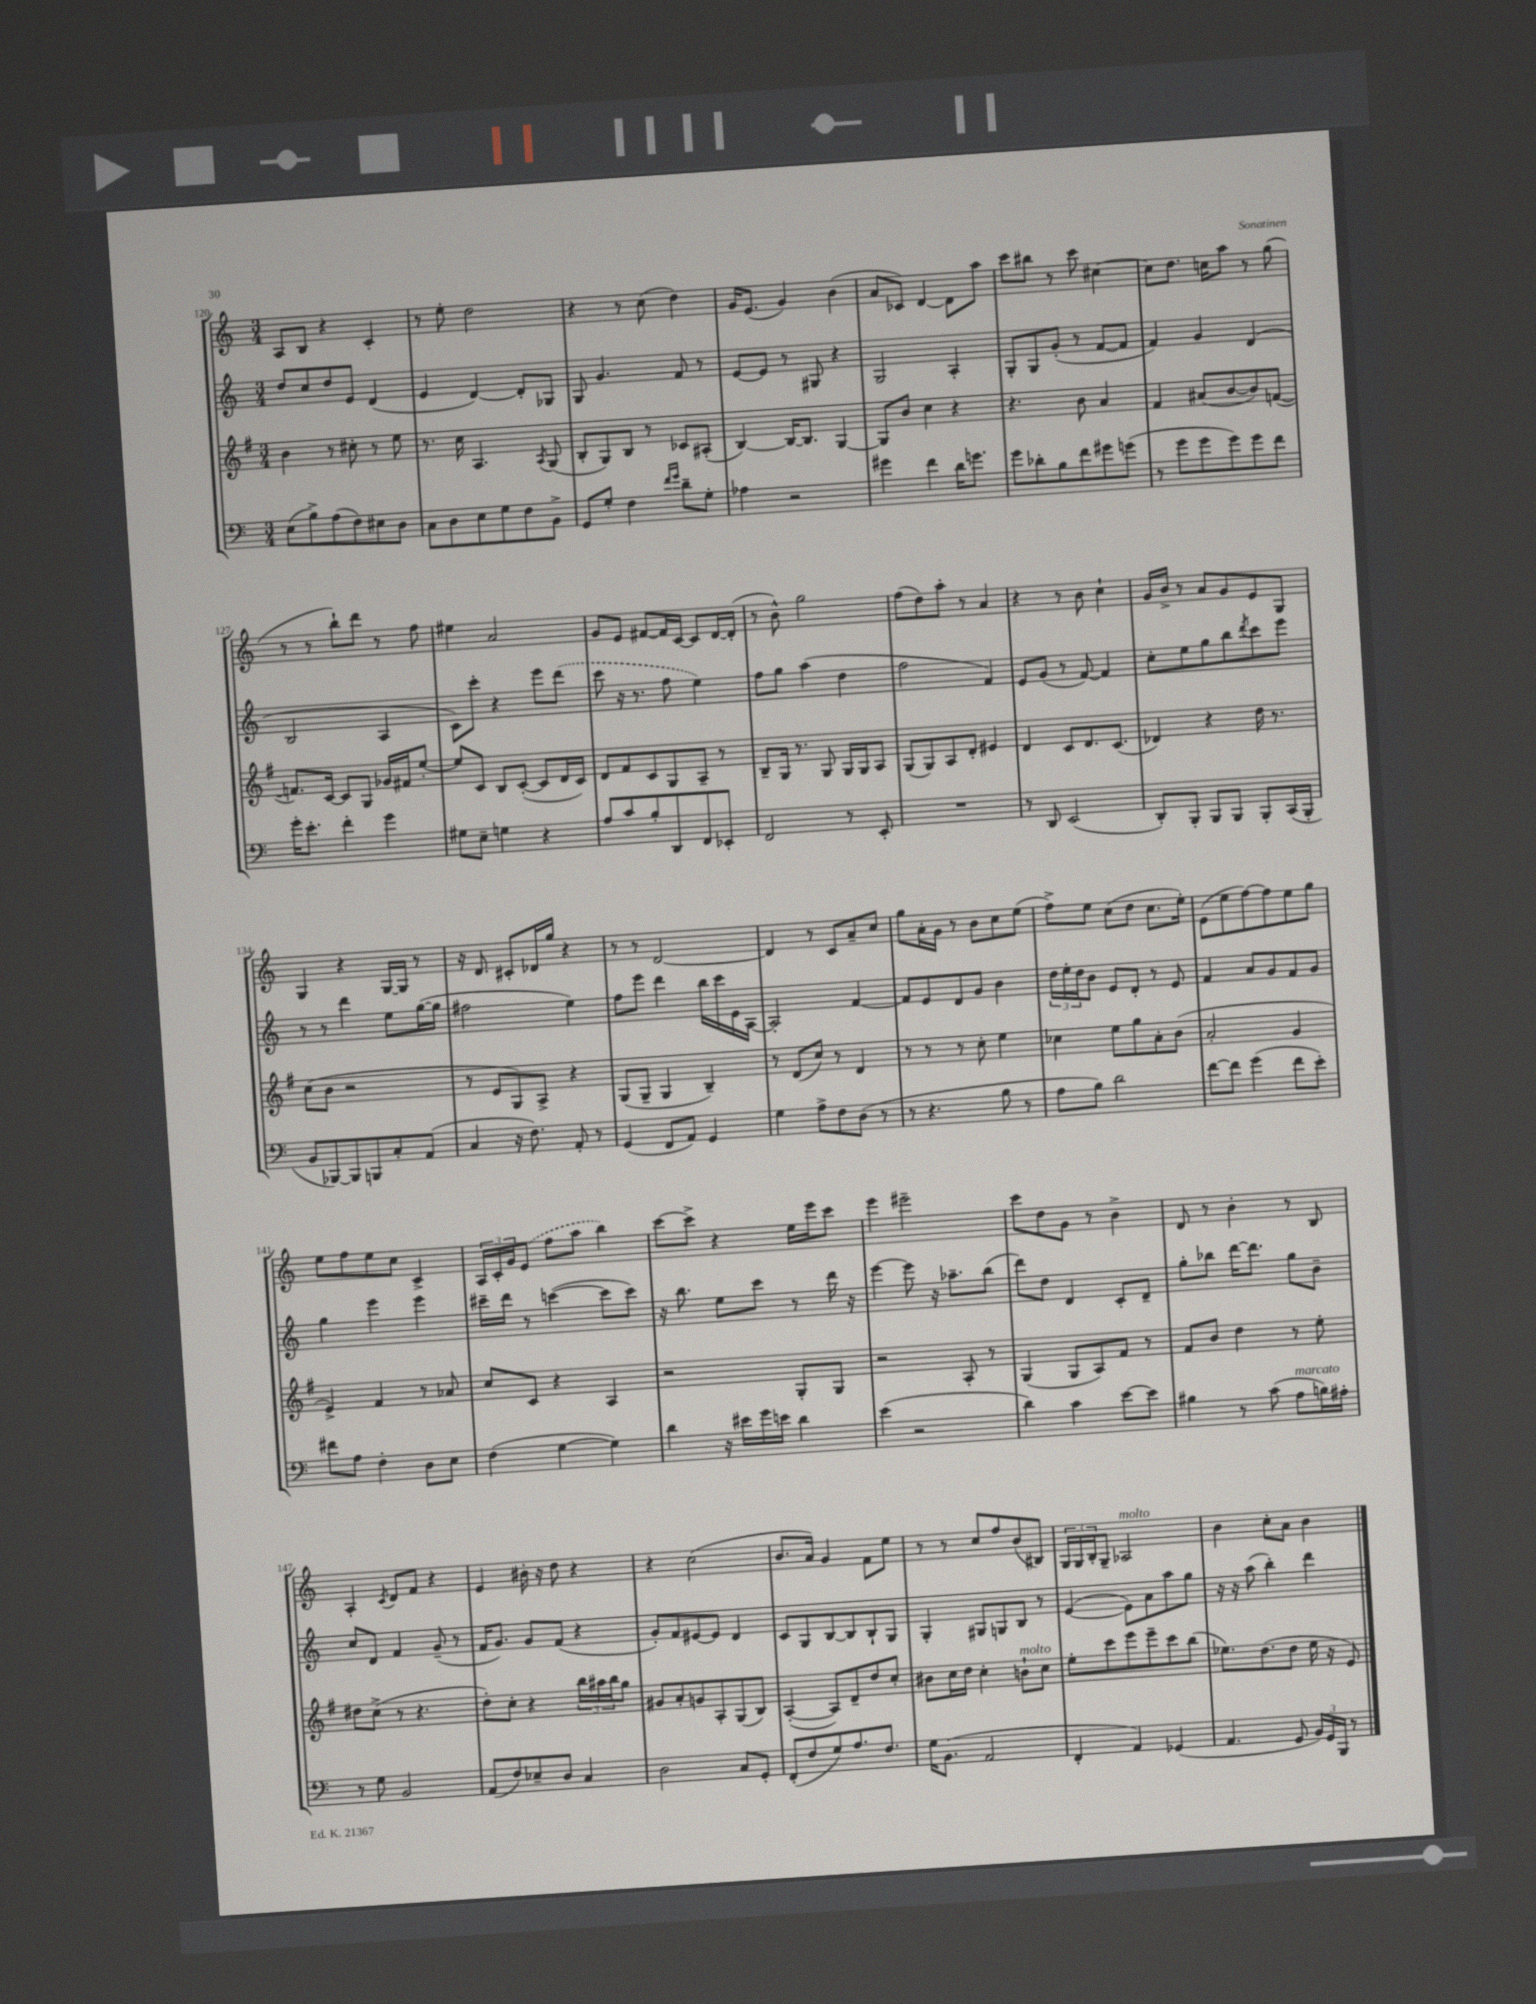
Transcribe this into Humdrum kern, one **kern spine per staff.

**kern	**kern	**kern	**kern
*staff4	*staff3	*staff2	*staff1
*clefF4	*clefG2	*clefG2	*clefG2
*k[]	*k[f#]	*k[]	*k[]
*M3/4	*M3/4	*M3/4	*M3/4
(8E	4b	8dd	8A
8B^)	.	8cc	8B
(8A	8r	8dd	4r
8F)	8cc#'	8e	.
8E#	8r	(4d	4c'
8D	8ee	.	.
=	=	=	=
8C	8.r	4e	8r
8D	.	.	8ee'
.	16cc	.	.
8E	4.A	[4d)	2dd
8G	.	.	.
8F	.	8d']	.
.	8qA	.	.
8BB^	(8G	8G-	.
=	=	=	=
8GG	8B'	8G	4r
8G'	8G)	4.g	.
4F	8B	.	8r
.	8r	.	(8cc
16qqf	.	.	.
16qqg	.	.	.
8d~	8c-	8f	4dd)
8G'	(8A#'	8r	.
=	=	=	=
4A-	[4B)	[8e	16g
.	.	.	(8.e
.	.	8e]	.
2r	16B_	8r	4g)
.	8.B]	.	.
.	.	8G#	.
.	[4G	4r	(4b
=	=	=	=
4g#	8G]	2G	8a
.	8b	.	8c-)
4f	4cc	.	[4d
16d	4r	4A'	8d]
8.g	.	.	.
.	.	.	8aa
=	=	=	=
8g	4.r	8G'	8ccc
8d-'	.	8G	8bb#
8B	.	(8g'	8r
8f	8b	8r	8ccc
8g#	4a	[8f	[4cc#
(8g	.	8f]	.
=	=	=	=
8r	4f#	4f)	8cc#]
8g	.	.	8.dd
8g	(8a#	4g	.
.	.	.	16cc
8g)	[8b	.	8aa
8g	8b])	(4d	8r
8f	([8f	.	(8gg
=	=	=	=
16g'	8.f])	2B	8r
8.e'	.	.	.
.	.	.	8r
.	[16c	.	.
4f'	8c]	.	8bb`)
.	8G	.	8ddd
4g	16g-	4A	8r
.	16f#	.	.
.	[8ee'	.	8ff
=	=	=	=
8G#	8ee]	8c)	4ee#
8E~	8c	8ccc'	.
4G	8B	4r	2a
.	([8c'	.	.
4r	8c]	8eee	.
.	16d	(8ddd	.
.	16c)	.	.
=	=	=	=
8A	8d	8ccc	8g
8c	8f#	16r	8e
.	.	8.r	.
8B'	8c	.	[8f#
8DD	8G	8ff	16f#]
.	.	.	[16c
8FF	8A~	4ee)	8c]
8EE-'	8r	.	[16d
.	.	.	(16d']
=	=	=	=
2FF	8B~	8ff	8r
.	16G	8gg	8b^^)
.	8.r	.	.
.	.	(4aa	2gg
.	8G	.	.
8r	16G	4dd	.
.	16G	.	.
8EE'	8A	.	.
=	=	=	=
2.r	(8G	2ff	(8ff
.	8G)	.	8dd)
.	8A	.	8aa'
.	8d'	.	8r
.	4e#	4f)	4a
=	=	=	=
8r	4d	8e	4r
8DD	.	(8g	.
(2EE	8c	8r	8r
.	8.d	[8f)	8b
.	.	4f]	4cc`
.	(8.c	.	.
=	=	=	=
8DD')	4d-)	8cc'	16g
.	.	.	16b^
8BBB'	.	8ee	8r
8BBB	4r	8gg	8a
8BBB	.	8bb	8g
.	.	8qddd	.
8BBB'	16dd	8ccc	8e
.	8.r	.	.
(16CC	.	8eee	8G
16BBB'	.	.	.
=	=	=	=
8BB	(8cc	8r	4G
[8BBB-)	8b	8r	.
8BBB-]	2r	4ddd	4r
8BBB	.	.	.
8C'	.	8ee	[16G
.	.	.	16G]
(8AA	.	([16gg	8r
.	.	16gg]	.
=	=	=	=
4C	8r	2ff#	16r
.	.	.	8.d
.	8e	.	.
16r	8G)	.	8c#'
8.F)	.	.	.
.	8A^	.	16d-
.	.	.	16gg
8AA'	4r	4ee)	4r
8r	.	.	.
=	=	=	=
(4GG	(8G	8ff	8r
.	8G~	8eee	8r
8FF	4G	4ddd	[2d
8AA)	.	.	.
4GG	4B~)	16bb	.
.	.	16ccc	.
.	.	16e	.
.	.	[16A	.
=	=	=	=
4G	8r	2A']	4d]
.	(8d	.	.
8A^	8cc)	.	8r
8F	8r	.	8c
(8D	4d	[4f	8a~
8r	.	.	8cc
=	=	=	=
8r	8r	8f]	8gg
4.r	8r	8e	16a'
.	.	.	16g
.	8r	8d	8r
.	8cc'	8g	8b
8B	4ee	4b	8cc
8r	.	.	(8ee
=	=	=	=
8A	4cc-	24dd	8ff^)
.	.	24ee'	.
.	.	24dd	.
8B)	.	8b	8ee
2d	8ee	8e	(8cc
.	8gg	8d'	8dd
.	8a'	8r	8.cc
.	(8b	8e	.
.	.	.	16ee')
=	=	=	=
[8f	2a'	4f	(8e
8f]	.	.	8ee
(4g	.	8a	[8ff)
.	.	8g	8ff]
8f	4g	8f	8ee
8e')	.	8g	8gg
=	=	=	=
8f#	4e^)	4gg	8ee
8A	.	.	8ff
4F'	4f#	4eee	8ee
.	.	.	8cc
8D	8r	4eee	4c^
8E	8a-	.	.
=	=	=	=
(4F	8cc	16ccc#~	24A
.	.	.	24c'
.	.	16ddd	.
.	.	.	24g
.	8c	8r	(8e
[4G	4r	([4ccc	8ff
.	.	.	8aa
4G])	4A	8ccc]	4bb)
.	.	8ccc)	.
=	=	=	=
4d	2r	16r	[8ccc
.	.	8.bb	.
.	.	.	8ccc^]
16r	.	8ee	4r
16e#	.	.	.
16g	.	8ccc	.
16e	.	.	.
4d	8G'	8r	16ee
.	.	.	16eee
.	8G	16ddd	8ccc
.	.	16r	.
=	=	=	=
(4e	2r	[4eee	4eee
2r	.	8eee]	2eee#~
.	.	16r	.
.	.	8.aa-~	.
.	8A'	.	.
.	8r	(8bb	.
=	=	=	=
4d)	(4G	8ddd)	8ccc
.	.	8dd	8dd
4c	8G	4d	8g
.	8A)	.	8r
[8e	8f#	8c'	4b^
8e]	8r	8d~	.
=	=	=	=
4B#	8f#	8gg'	8d
.	8b	8bb-	8r
8r	4dd	[16ddd	4b'
.	.	8.ddd]	.
(8c	.	.	.
8A	8r	8gg	8r
16B)	8ee'	8b~	8B
16A#'	.	.	.
=	=	=	=
8r	8dd#	8cc	4A'
8G	(8cc^	8d	.
.	.	.	8qc
2BB	8r	4f	8d
.	4.r	.	8f
.	.	(8g~	4r
.	.	8r	.
=	=	=	=
(8AA	8dd')	16f	4e
.	.	8.g)	.
8F)	8cc'	.	.
8E-~	4r	8g	16b#'
.	.	.	16r
8D	.	(8f	8dd
4C	24bb	4r	4r
.	24aa#	.	.
.	24bb	.	.
.	8gg	.	.
=	=	=	=
2D	8g#	8g')	4r
.	8a'	8f	.
.	8g	[8e#	(2cc
.	8A'	8e#]	.
8C	(8G	4d	.
8GG'	8B)	.	.
=	=	=	=
(8FF'	([4A'	8c	8.b
8F	.	8G	.
.	.	.	16a)
8G)	8A])	[8B	4g
8.A	8d~	8B]	.
.	8dd	8B`	8f
8.F	.	.	.
.	8cc'	8G	8ee
=	=	=	=
16G	8b#	4G'	8r
(8.BB	.	.	.
.	16cc	.	8r
.	16dd	.	.
2AA	4cc'	8G#	8cc
.	.	8G	8ff
.	8b`	8B	(8b
.	8cc	8r	8B#)
=	=	=	=
4FF'	8ee'	([4e	24G
.	.	.	24G
.	.	.	24B'
.	8ccc	.	8G~
4AA)	8eee	8e])	2A-
.	8eee~	8a	.
(4GG-	8ccc	8aa	.
.	(8bb	8gg	.
=	=	=	=
4.AA	8.ee-)	16r	4b
.	.	16r	.
.	.	(8aa	.
.	(8.dd	.	.
.	.	4bb')	8cc'
8GG	8dd	.	8a
24BB)	16ee-	4ddd	4b
24GG	.	.	.
.	16r	.	.
24BBB	.	.	.
8r	8e)	.	.
==	==	==	==
*-	*-	*-	*-
